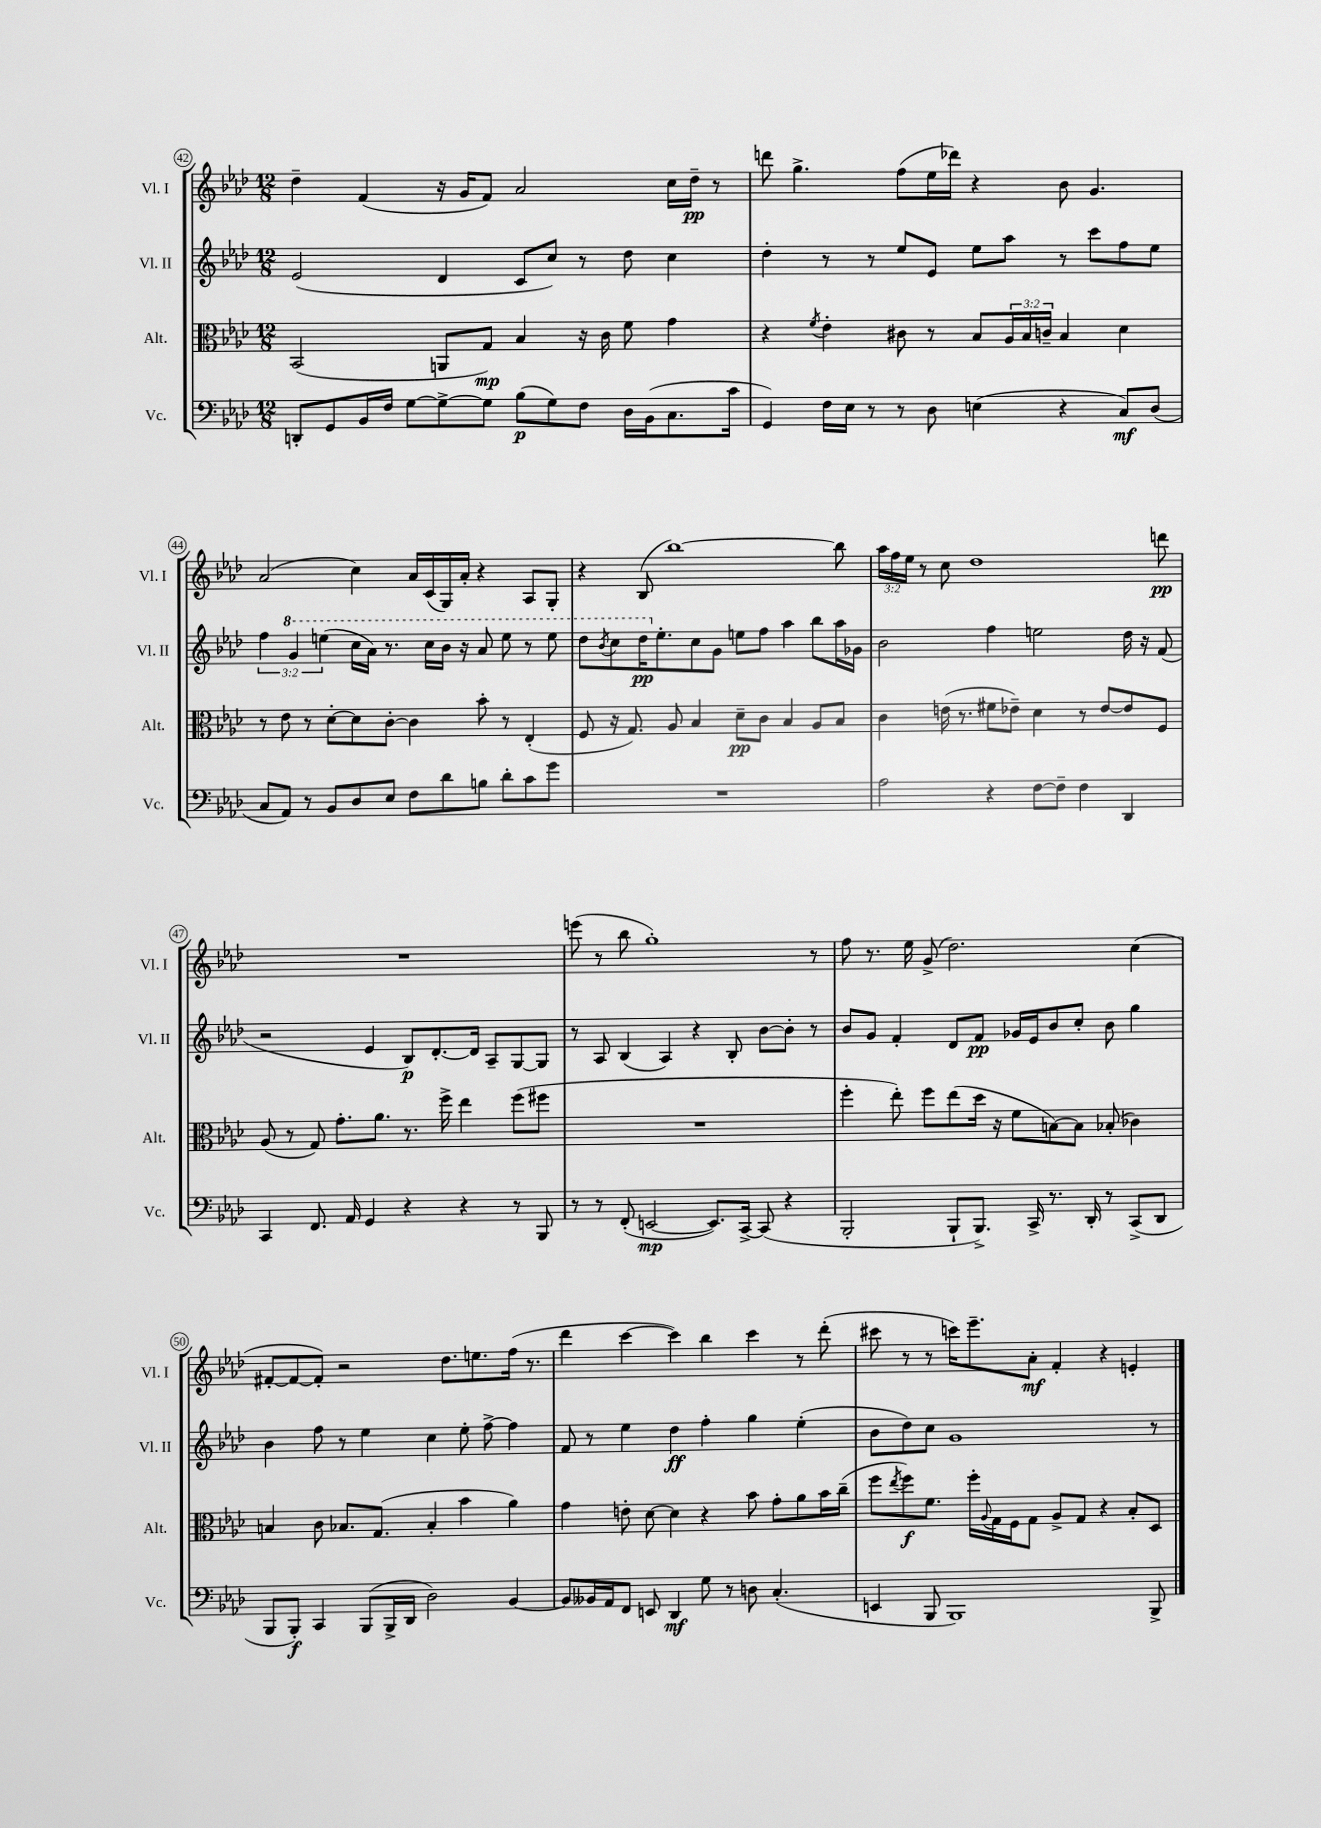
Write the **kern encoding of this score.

**kern	**kern	**kern	**kern
*staff4	*staff3	*staff2	*staff1
*clefF4	*clefC3	*clefG2	*clefG2
*k[b-e-a-d-]	*k[b-e-a-d-]	*k[b-e-a-d-]	*k[b-e-a-d-]
*M12/8	*M12/8	*M12/8	*M12/8
8DD'	(2BB-	(2e-	4dd-~
8GG	.	.	.
16BB-	.	.	(4f
16F	.	.	.
[8G	.	.	.
8G^_	8AA	4d-	16r
.	.	.	16g
8G]	8G)	.	8f)
(8B-	4B-	8c	2a-
8G)	.	8cc)	.
8F	16r	8r	.
.	16c	.	.
16D-	8f	8dd-	.
(16BB-	.	.	.
8.C	4g	4cc	16cc
.	.	.	16dd-~
.	.	.	8r
16c	.	.	.
=	=	=	=
4GG)	4r	4dd-'	8ddd
.	.	.	4.gg^
.	8qf	.	.
16F	4e-'	8r	.
16E-	.	.	.
8r	.	8r	.
8r	8c#	8ee-	(8ff
8D-	8r	8e-	16ee-
.	.	.	16ddd-)
(4E	8B-	8ee-	4r
.	24A-	8aa-	.
.	24B-	.	.
.	24c~	.	.
4r	4B-	8r	8b-
.	.	8ccc	4.g
8C)	4d-	8ff	.
(8D-	.	8ee-	.
=	=	=	=
8C	8r	6ff	(2a-
8AA-)	8e-	.	.
.	.	6gg	.
8r	8r	.	.
.	.	(6eee	.
8BB-	[8d-'	.	.
8D-	8d-]	16ccc	4cc)
.	.	16aa-)	.
8E-	[8c'	8.r	.
8F	4c]	.	16a-
.	.	16ccc	(16c
8d-	.	16bb-	16G)
.	.	16r	16a-'
8B	8b-'	8aa-	4r
8d-'	8r	8eee	.
8c	(4E-'	8r	8A-
8g	.	8eee	8G'
=	=	=	=
1.r	8F	8ddd-	4r
.	.	8qbb-	.
.	16r	8ccc	.
.	8.G)	.	.
.	.	16ddd-	(8B-
.	.	8.ee-'	.
.	8A-	.	[1bb-)
.	4B-	8cc	.
.	.	8g	.
.	8d-~	8ee	.
.	8c	8ff	.
.	4B-	4aa-	.
.	8A-	8bb-	.
.	8B-	16aa-	8bb-]
.	.	16g-	.
=	=	=	=
2A-	4c	2b-	24aa-
.	.	.	24ff
.	.	.	24ee-
.	.	.	8r
.	(16e	.	8cc
.	8.r	.	.
.	.	.	1dd-
4r	8f#	4ff	.
.	8e-~)	.	.
[8F	4d-	2ee	.
8F~]	.	.	.
4F	8r	.	.
.	[8e-	.	.
4DD-	8e-]	16dd-	.
.	.	16r	.
.	8F	(8f	8ddd
=	=	=	=
4CC	(8A-	2r	1.r
.	8r	.	.
8.FF	8G)	.	.
.	8.g'	.	.
16AA-	.	.	.
4GG	.	4e-	.
.	8.a-	.	.
4r	8.r	8B-)	.
.	.	[8.d-'	.
.	16ff^	.	.
4r	4ee-	.	.
.	.	16d-]	.
.	.	8A-~	.
8r	(8ff	[8G	.
8BBB-	8ff#	8G]	.
=	=	=	=
8r	1.r	8r	(8eee
8r	.	8A-	8r
(8FF'	.	(4B-	8bb-
[2EE	.	.	1gg')
.	.	4A-)	.
.	.	4r	.
8.EE])	.	.	.
.	.	8B-'	.
[16CC^	.	.	.
(8CC]	.	[8b-	.
4r	.	8b-']	.
.	.	8r	8r
=	=	=	=
2BBB-'	4ff'	8b-	8ff
.	.	8g	8.r
.	8ee-')	4f'	.
.	.	.	16ee-
.	8ff	.	(8g^
8BBB-`	(8ee-	8d-	2.dd-)
8.BBB-^)	16dd-	8f	.
.	16r	.	.
.	8f	16g-	.
16CC^	.	16e-	.
8.r	[8B)	8b-	.
.	8B]	8cc'	.
16DD-'	.	.	.
8r	(8B-'	8b-	.
(8CC^	4c-)	4gg	(4cc
8DD-	.	.	.
=	=	=	=
8BBB-	4B	4b-	[8f#'
8BBB-')	.	.	8f#_
4CC	8c	8ff	8f#'])
.	8.B-	8r	2r
(8BBB-	.	4ee-	.
.	(8.G	.	.
16BBB-^	.	.	.
16DD-	.	.	.
2D-)	4B-'	4cc	.
.	.	.	8.dd-
.	4b-	8ee-'	.
.	.	.	8.ee
.	.	[8ff^	.
[4BB-	4a-)	4ff]	(16ff
.	.	.	8.r
=	=	=	=
8BB-]	4g	8f	4ddd-
16BB--	.	8r	.
16AA-	.	.	.
8FF	8e'	4ee-	[4ccc
8EE	[8d-	.	.
4DD-	4d-]	4dd-	4ccc])
8G	4r	4ff'	4bb-
8r	.	.	.
8D	8b-	4gg	4ccc
(4.C'	8g'	.	.
.	8a-	(4ee-'	8r
.	16b-	.	(8ddd-'
.	(16cc~	.	.
=	=	=	=
4EE	8ff	8b-	8ccc#
.	8qee-	.	.
.	8ff)	8dd-)	8r
8BBB-	8.f	8cc	8r
1BBB-)	.	1g	16ccc)
.	16ff'	.	8.eee-~
.	8qqA-	.	.
.	16G	.	.
.	16F	.	.
.	8G	.	8a-'
.	8A-^	.	4f'
.	8G	.	.
.	4r	.	4r
.	8B-'	.	4e'
8BBB-^	8D-	8r	.
==	==	==	==
*-	*-	*-	*-
